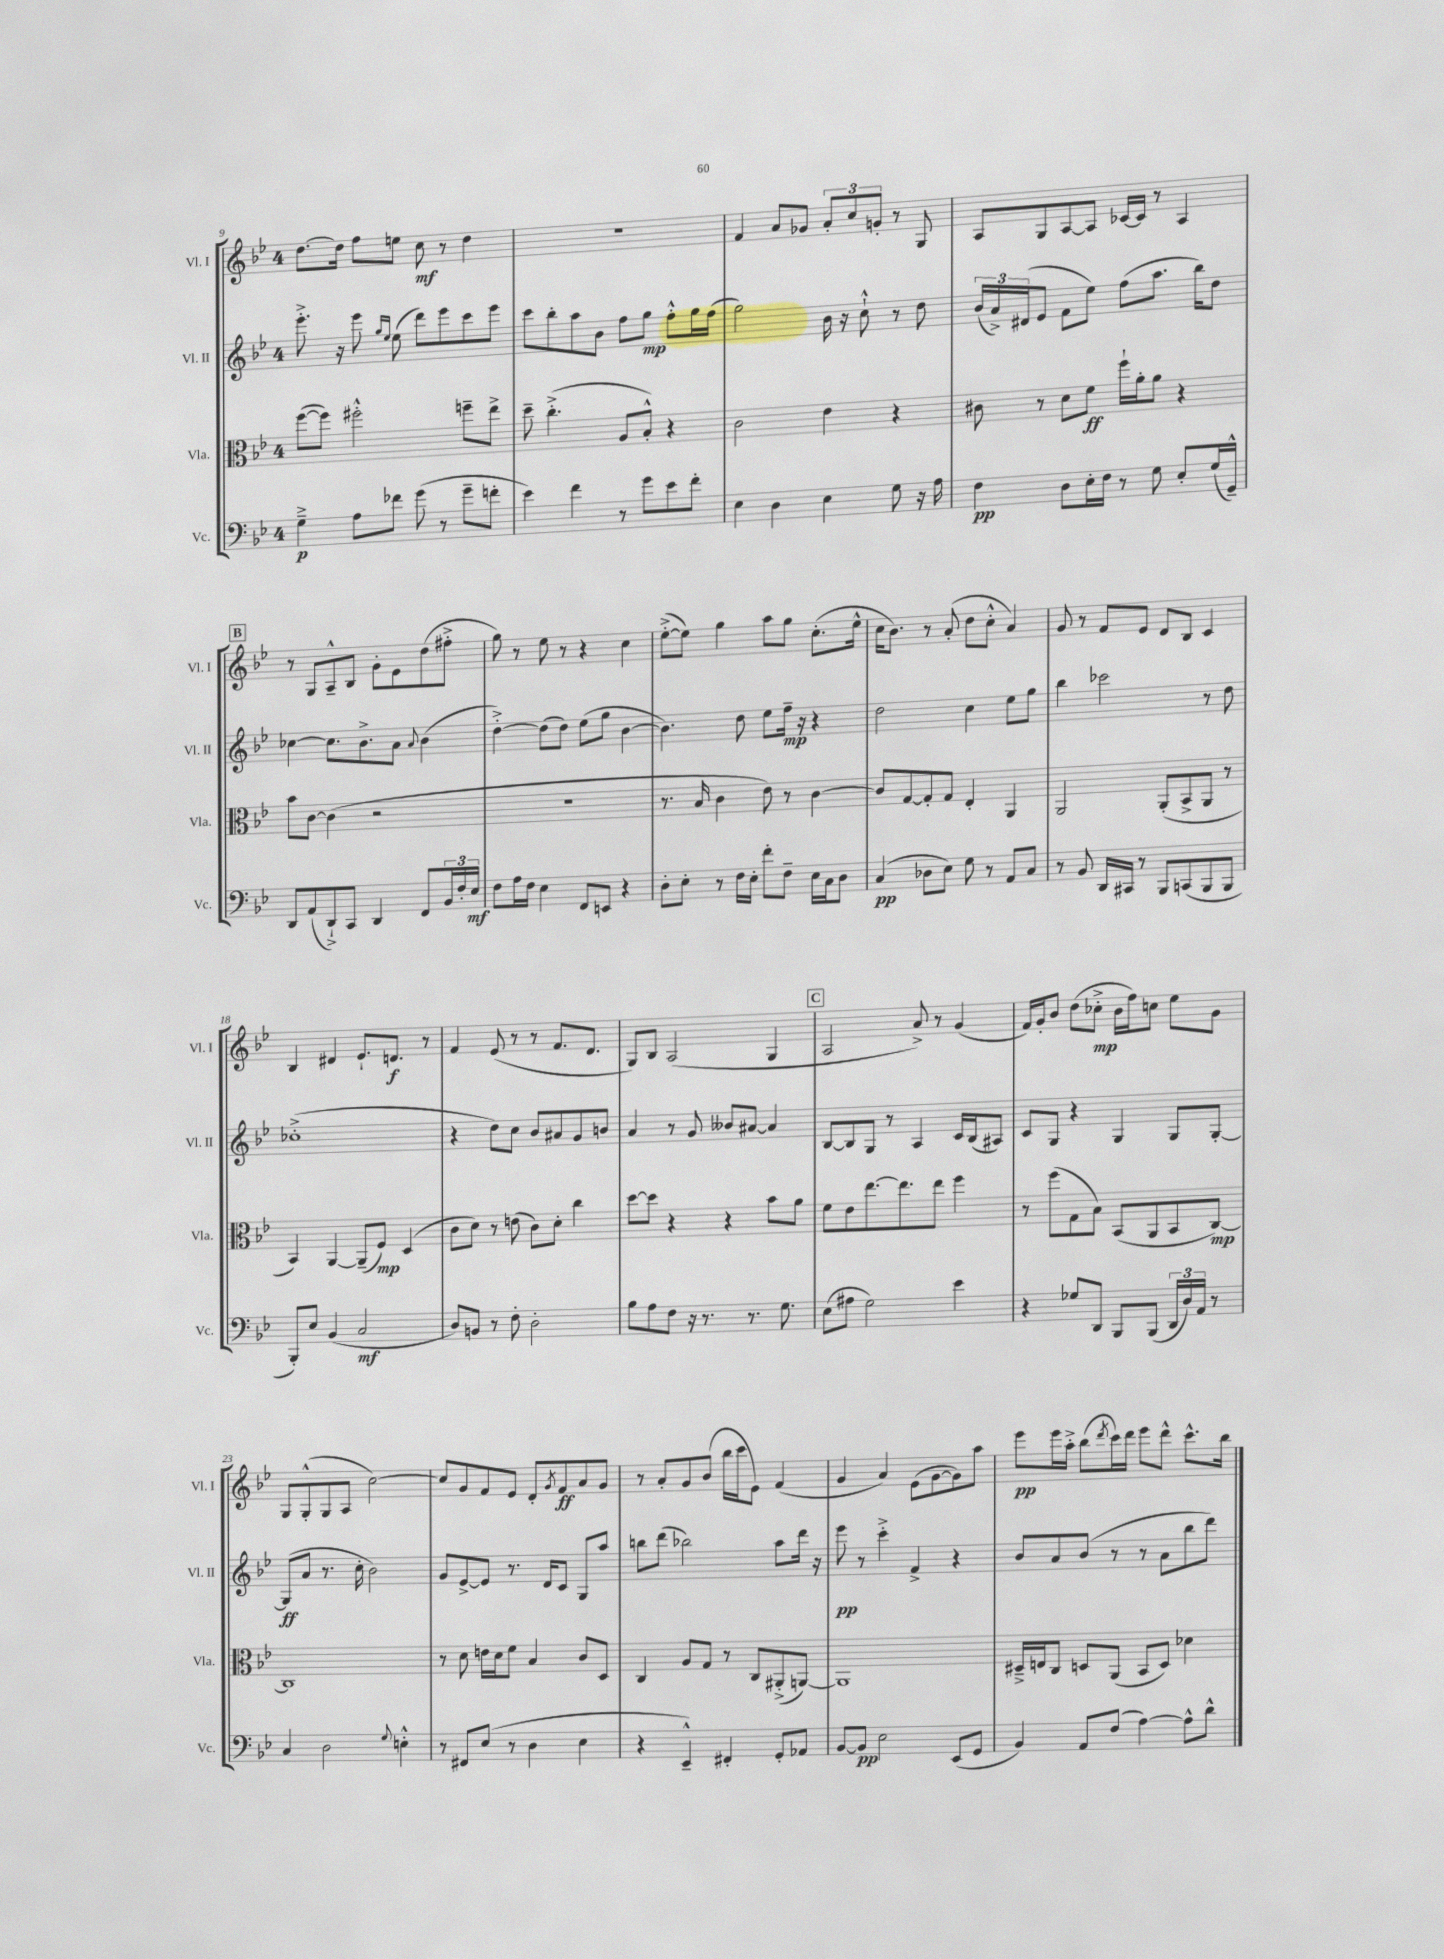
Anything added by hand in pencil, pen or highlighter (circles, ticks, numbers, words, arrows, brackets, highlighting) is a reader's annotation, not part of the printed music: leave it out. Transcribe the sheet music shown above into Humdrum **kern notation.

**kern	**kern	**kern	**kern
*staff4	*staff3	*staff2	*staff1
*clefF4	*clefC3	*clefG2	*clefG2
*k[b-e-]	*k[b-e-]	*k[b-e-]	*k[b-e-]
*M4/4	*M4/4	*M4/4	*M4/4
4G~^\	([8ff\L	8.eee-'^\	[8.dd\L
.	8ff\]J)	.	.
.	.	16r	16dd\]Jk
8A\L	2ff#'^^\	8eee-\	8ff\L
.	.	16qqgg/LL	.
.	.	16qqee-/JJ	.
8f-\J	.	(8ee-\	8ee\J
(8g\	.	8ddd\L)	8cc\
8r	.	8eee-\	8r
8g~\L	8ff~\L	8ccc\	4dd\
8f'\J	8ee-^\J	8eee-\J	.
=	=	=	=
4e-\)	8dd~\	8ccc\L	1r
.	(4.cc'^\	8bb-'\	.
4f\	.	8aa\	.
.	.	8b-\J	.
8r	8A/L	8ff\L	.
8g\L	8B-'^^/J)	8gg\J	.
8e-\	4r	8ff'^^\L	.
8f'\J	.	16gg\L	.
.	.	(16ff\JJ	.
=	=	=	=
4E-\	2c\	2gg\)	4f/
4D\	.	.	8a/L
.	.	.	8g-/J
4E-\	4e-\	16b-\	12a'/L
.	.	16r	.
.	.	.	12cc/
.	.	8cc`^^\	.
.	.	.	12g'/J
8G\	4r	8r	8r
16r	.	8dd\	8G/
16A\	.	.	.
=	=	=	=
4F\	8c#\	(24b-/LL	8A/L
.	.	24a^/)	.
.	.	(24d#/J	.
.	8r	8e-/J	8G/
8D\L	8d\L	8f\L	[8A/
16E-'\L	8f\J	8ee-\J)	8A/]J
16F\JJ	.	.	.
8r	16ff`\LL	(8ff\L	[16c-/LL
.	16a'\J	.	16c-/]JJ
8G\	8a\J	8.aa\J	8r
8E-'/L	4r	.	4A/
.	.	16bb-\LK)	.
(16G/L	.	8dd\J	.
16GG~^^/JJ)	.	.	.
=	=	=	=
8DD/L	8b-\L	[4cc-\	8r
(8AA/	[8c\J	.	8G/L
8DD`^/)	(4c\]	8.cc-\]L	8A~^^/
8CC/J	.	.	8B-/J
.	.	8.b-^\	.
4DD/	2r	.	8g'\L
.	.	8a\J	8e-\
.	.	8qqa/	.
8FF/L	.	(4b-\	(8dd\
24BB-/L	.	.	8ff#'^\J
24F'/	.	.	.
24E-/JJ	.	.	.
=	=	=	=
8F\L	1r	[4dd'^\)	8gg\)
16A\L	.	.	8r
16F\JJ	.	.	.
4E-\	.	(8dd\]L	8ee-\
.	.	8dd\J)	8r
8FF/L	.	(8ee-\L	4r
8EE/J	.	8gg\J	.
4r	.	[4b-\	4cc\
=	=	=	=
8D'\L	8.r	4.b-\])	([8ee-'^\L
8E-'\J	.	.	8ee-\]J)
.	16B-/	.	.
8r	4c\	.	4gg\
16F\LL	.	8dd\	.
16E-'\JJ	.	.	.
8f'\L	8e-\)	8ee-\L	8aa\L
8F~\J	8r	16ff~\Jk	8gg\J
.	.	16r	.
16E-\LL	[4c\	4r	(8.cc'\L
16C\J	.	.	.
8D\J	.	.	.
.	.	.	16ee-^^\Jk
=	=	=	=
(4C/	8c/]L	2dd\	16cc\LK
.	.	.	8.b-\J)
.	[8G/	.	.
8D-\L	8G'/]	.	8r
8E-\J)	8G/J	.	(8a'/
8G\	4E-'/	4cc\	8dd\L
8r	.	.	8cc'^^\J
8AA/L	4AA/	8ee-\L	4a/)
8C/J	.	8gg\J	.
=	=	=	=
8r	2AA/	4bb-\	8g/
8BB-/	.	.	8r
16DD/LL	.	2ccc-\	8f/L
16CC#/JJ	.	.	.
8r	.	.	8e-/J
8BBB-/L	(8AA'/L	.	8d/L
(8CC/	8BB-^/	.	8B-/J
8BBB-/	8AA/J	8r	4c/
8BBB-/J	8r	8dd\	.
=	=	=	=
8BBB-'/L)	4BB-/)	(1cc-'^	4B-/
8E-/J	.	.	.
(4BB-/	[4AA/	.	4d#/
2C/	(8AA~/]L	.	8.e-`/L
.	8F/J)	.	.
.	.	.	8.d/J
.	(4D/	.	.
.	.	.	8r
=	=	=	=
8D/L)	8c\L	4r	4f/
8BB/J	8d\J)	.	.
8r	8r	8dd\L)	(8e-/
8F'\	(8e\	8cc\J	8r
2D'\	8c\L)	8b-/L	8r
.	8d'\J	8a#/	8.f/L
.	4cc\	8g/	.
.	.	.	8.d/J
.	.	8b/J	.
=	=	=	=
8B-\L	[8dd\L	4a/	8G/L)
8A\	8dd\]J	.	8B-/J
8F\J	4r	8r	(2A/
16r	.	8g/	.
8.r	.	.	.
.	4r	8b--/L	.
8.r	.	[8a#/J	.
.	8b-\L	4a#/]	4G/
8.G\	.	.	.
.	8a\J	.	.
=	=	=	=
(8E-\L	8f\L	[8B-/L	2A/
8A#\J	8e-\	8B-/]	.
2G\)	[8.ee-\	8G/J	.
.	.	8r	.
.	8.ee-\]	.	.
.	.	4A/	8a^/)
.	8ee-\J	.	8r
4e-\	4ff\	16c/LL	(4g/
.	.	(16B-/J	.
.	.	8A#/J)	.
=	=	=	=
4r	8r	8c/L	16f/LL)
.	.	.	16g'/J
.	(8ff\L	8G/J	8b-/J
8G-/L	8G\	4r	(8dd\L
8DD/J	8B-\J)	.	8cc-'^\J
8BBB-/L	(8BB-/L	4G/	16b-\LL
.	.	.	16ff\J)
(8BBB-/J	8AA/	.	8cc\J
24DD/LL	8BB-/	8G/L	8ee-\L
24D/)	.	.	.
24AA/JJ	.	.	.
8r	[8C/J)	[8G'/J	8g\J
=	=	=	=
4C/	1C]	(8G/]L	8G/L
.	.	8a/J	(8G'^^/
2D\	.	8.r	8G/
.	.	.	8A/J
.	.	16cc'\	.
.	.	2b-\)	[2cc\)
8qqG/	.	.	.
4E'^^\	.	.	.
=	=	=	=
8r	8r	8g/L	8cc/]L
8FF#/L	8d\	[8e-^/	8g/
(8E-/J	16e\LL	8e-/]J	8f/
.	16d\J	.	.
8r	8f\J	8.r	8e-/J
4D\	4B-/	.	8d'/L
.	.	16d/LK	.
.	.	.	8qg/
.	.	8c/J	8f/
4E-\	8c/L	8G/L	8a/
.	8D/J	8aa/J	8g/J
=	=	=	=
4r	4C/	8bb\L	8r
.	.	(8ddd\J	8a'/L
4EE-~^^/)	8A/L	2bb-\)	8g/
.	8G/J	.	(8b-/J
4FF#'/	8r	.	16bb-\LL
.	.	.	16ccc\J
.	8C/L	.	8e-\J)
8GG'/L	(8AA#'^/	8aa\L	(4f/
8AA-/J	[8AA/J)	16ddd\Jk	.
.	.	16r	.
=	=	=	=
[8BB-/L	1AA]	8eee-\	4g/
8BB-/]J	.	8r	.
2E-\	.	4ccc'^\	4a/)
.	.	4f^/	(8e-\L
.	.	.	[8g\
(8EE-/L	.	4r	8g\])
8GG/J	.	.	8aa\J
=	=	=	=
4BB-/)	16D#~^/LL	8b-/L	8eee-\L
.	16E/J	.	.
.	8C/J	8a/	16eee-\L
.	.	.	16aa'^\JJ
8AA/L	8D/L	(8b-/J	(8bb-\L
.	.	.	8qddd/
(8F/J	(8AA/J	8r	16ccc\L)
.	.	.	16ddd\JJ
[4A\)	8BB-/L	8r	8eee-\L
.	8D/J)	8a\L	8ddd^^\J
8A^^\]L	4d-\	8bb-\	8.ccc^^\L
8d^^\J	.	8ddd\J)	.
.	.	.	16bb-\Jk
==	==	==	==
*-	*-	*-	*-
